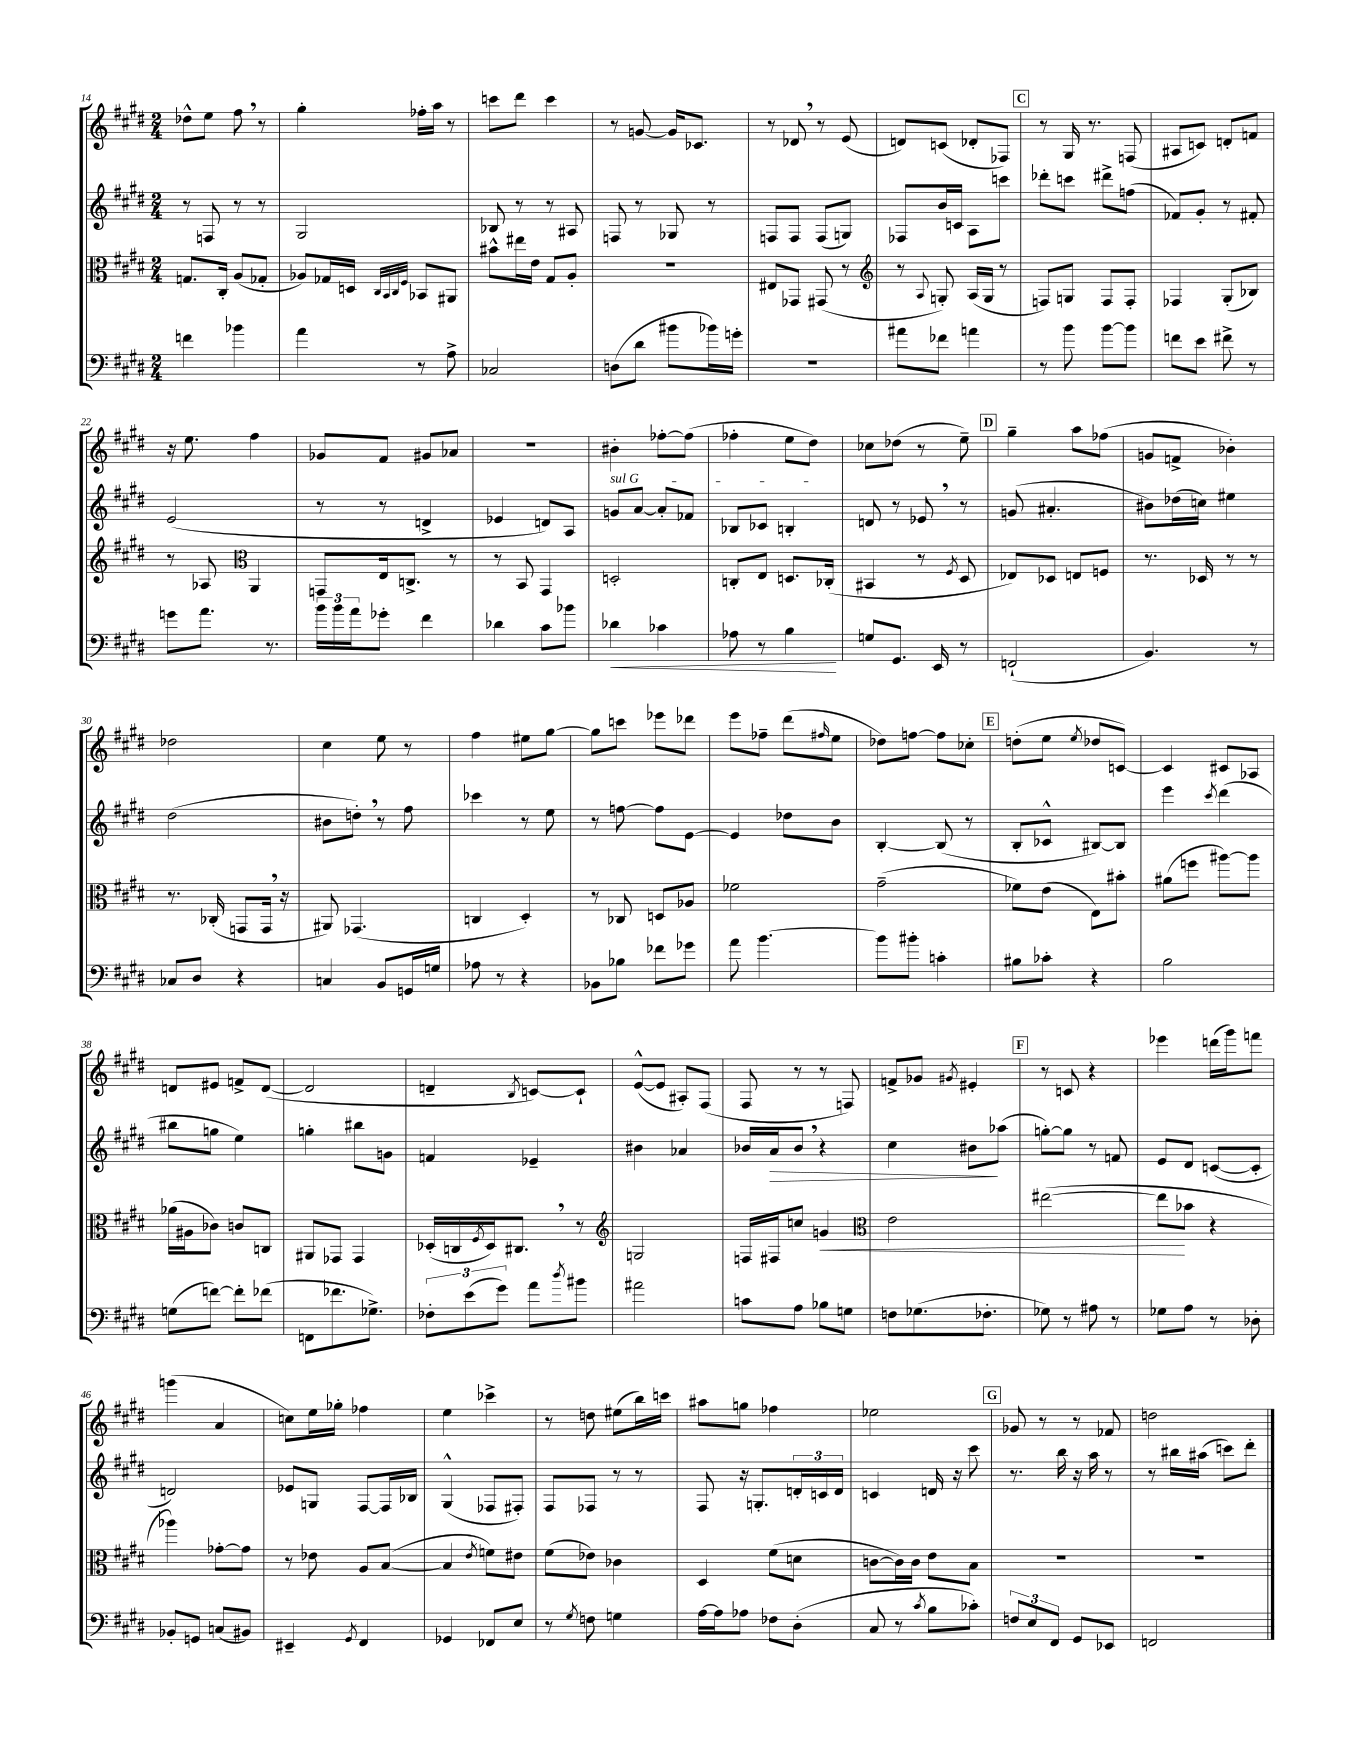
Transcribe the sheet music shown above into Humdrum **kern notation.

**kern	**kern	**kern	**kern
*staff4	*staff3	*staff2	*staff1
*clefF4	*clefC3	*clefG2	*clefG2
*k[f#c#g#d#]	*k[f#c#g#d#]	*k[f#c#g#d#]	*k[f#c#g#d#]
*M2/4	*M2/4	*M2/4	*M2/4
4f\	8.G/L	8r	8dd-^^\L
.	.	8F/	8ee\J
.	16C#'/Jk	.	.
4b-\	(8A/L	8r	8ff#\
.	8G-'/J	8r	8r
=	=	=	=
4a\	8A-/L)	2G#/	4gg#'\
.	16G-/L	.	.
.	16D/JJ	.	.
.	32qqC#/LLL	.	.
.	32qqBB/	.	.
.	32qqC#/	.	.
.	32qqF#/JJJ	.	.
8r	8BB-/L	.	16ff-'\LL
.	.	.	16aa\JJ
8A^\	8AA#/J	.	8r
=	=	=	=
2C-/	8b#^^\L	8B-/	8ccc\L
.	16ee#\L	8r	8ddd#\J
.	16e\JJ	.	.
.	8G#/L	8r	4ccc\
.	8A'/J	8A#/	.
=	=	=	=
(8D\L	2r	8F/	8r
8d#\J	.	8r	[8g/
8b#\L	.	8G-/	16g/]LK
.	.	.	8.c-/J
16b-\L)	.	8r	.
16g'\JJ	.	.	.
=	=	=	=
2r	8E#/L	8F/L	8r
.	8GG-/J	8F/J	8d-/
.	(8GG#/	(8F/L	8r
.	8r	8G/J)	(8e/
=	=	=	=
*	*clefG2	*	*
8a#\L	8r	8F-/L	8d/L)
.	8qqA/	.	.
8f-\J	8G'/)	16b/L	(8c/J
.	.	16c/JJ	.
4a\	(16A/LL	8A\L	8d-'/L
.	16G/JJ	.	.
.	8r	8ccc\J	8F-/J)
=	=	=	=
8r	8F/L)	8ddd-'\L	8r
8b\	8G/J	8ccc\J	16G#/
.	.	.	8.r
[8b\L	8F/L	8ddd#^\L	.
8b\]J	8F'/J	(8ff\J	(8F/
=	=	=	=
8f\L	4F-/	8f-/L)	8A#/L
8e\J	.	8g#'/J	8c/J)
8f#^\	(8G#'/L	8r	8d'/L
8r	8B-/J)	8f#'/	8f/J
=	=	=	=
8g\L	8r	(2e/	16r
.	.	.	8.ee\
8.a\J	8A-/	.	.
*	*clefC3	*	*
.	4AA/	.	4ff#\
8.r	.	.	.
=	=	=	=
24b\LL	8GG/L	8r	8g-/L
24b\	.	.	.
24a\J	.	.	.
8g-'\J	16E/k	8r	8f#/J
.	8.C^/J	.	.
4f#\	.	4d^/	8g#/L
.	8r	.	8a-/J
=	=	=	=
4d-\	8r	4e-/	2r
.	8BB/	.	.
8c#\L	4GG#/	8d/L)	.
8b-\J	.	8A/J	.
=	=	=	=
4d-\	2D'/	8g/L	4b#'\
.	.	[8a/J	.
4c-\	.	8a'/]L	[8ff-'\L
.	.	8f-/J	(8ff-\]J
=	=	=	=
8A-\	8C'/L	8B-/L	4ff-'\
8r	8E/J	8c-/J	.
4B\	8.D/L	4B'/	8ee\L
.	.	.	8dd#\J)
.	(16C-'/Jk	.	.
=	=	=	=
8G/L	4BB#/	8d/	8cc-\L
8.GG#/J	.	8r	(8dd-\J
.	8r	8e-/	8r
16EE/	.	.	.
.	8qF#/	.	.
8r	8D#/	8r	8ee~\)
=	=	=	=
(2FF`/	8E-/L)	(8g/	4gg#~\
.	8D-/J	4.a#'/	.
.	8E/L	.	8aa\L
.	8F/J	.	(8ff-\J
=	=	=	=
4.BB/)	8.r	8b#\L)	8g/L
.	.	(16dd-\L	8f^/J
.	16D-/	16cc\JJ)	.
.	8r	4ee#\	4b-'\)
8r	8r	.	.
=	=	=	=
8C-/L	8.r	(2dd#\	2dd-\
8D#/J	.	.	.
.	(16C-'/	.	.
4r	8GG/L	.	.
.	16GG/Jk	.	.
.	16r	.	.
=	=	=	=
4C/	8AA#/)	8b#\L	4cc#\
.	(4.GG-/	8dd'\J)	.
8BB/L	.	8r	8ee\
16GG/L	.	8ff#\	8r
16G/JJ	.	.	.
=	=	=	=
8A-\	4C/	4ccc-\	4ff#\
8r	.	.	.
4r	4D#'/)	8r	8ee#\L
.	.	8ee\	[8gg#\J
=	=	=	=
8BB-\L	8r	8r	8gg#\]L
8B-\J	8C-/	[8ff\	8ccc\J
8f-\L	8D/L	8ff\]L	8eee-\L
8g-\J	8A-/J	[8e\J	8ddd-\J
=	=	=	=
8a\	2f-\	4e/]	8eee\L
[4.b\	.	.	8ff-~\J
.	.	8dd-\L	(8ddd#\L
.	.	.	16qqff#/
.	.	8b\J	8ee\J
=	=	=	=
8b\]L	(2g#~\	[4B'/	8dd-\L)
8b#'\J	.	.	[8ff\J
4c'\	.	(8B/]	8ff\]L
.	.	8r	8cc-'\J
=	=	=	=
8B#\L	8f-\L)	8B'/L	(8dd'\L
8c-'\J	(8e\J	8c-^^/J	8ee\J
.	.	.	8qee/
4r	8E\L)	[8B#/L)	8dd-/L
.	8b#'\J	8B#/]J	[8c/J)
=	=	=	=
2B\	(8a#\L	4eee\	4c/]
.	8ff\J	.	.
.	.	8qccc#/	.
.	[8aa#\L)	(4ddd#\	8c#/L
.	8aa#\]J	.	8A-/J
=	=	=	=
(8G\L	(16a-\LL	8bb#\L	8d/L
.	16A#\J	.	.
[8f\J)	8c-\J)	8gg\J	8e#/J
8f'\]L	8c/L	4ee\)	8f^/L
(8f-\J	8C/J	.	([8d/J
=	=	=	=
8FF\L	8AA#/L	4gg'\	2d/]
8.f-\	8GG-/J	.	.
.	4GG-/	8bb#\L	.
8.G-^\J)	.	.	.
.	.	8g\J	.
=	=	=	=
12F-'\L	(16D-'/LL	4f/	4d~/
.	16C/	.	.
(12e\	.	.	.
.	8qF#/	.	.
.	16D-/J)	.	.
12g#\J)	.	.	.
.	8.C#/J	.	.
.	.	.	8qB/
8a\L	.	4e-~/	[8c/L)
8qdd#/	.	.	.
8b#\J	8r	.	8c`/]J
=	=	=	=
*	*clefG2	*	*
2a#\	2G/	4b#\	([8e^^/L
.	.	.	8e/]J
.	.	4a-/	8A#'/L)
.	.	.	(8F#/J
=	=	=	=
8c\L	16F/LL	16b-/LL	8F#/
.	16F#/J	16a/J	.
8A\J	8cc/J	8b-/J	8r
8B-\L	4g/	4r	8r
8G\J	.	.	8F/)
=	=	=	=
*	*clefC3	*	*
8F\L	2e\	4cc#\	8f^/L
(8.G-\	.	.	8g-/J
.	.	.	8qg#/
.	.	8b#\L	4e#'/
8.F-'\J	.	.	.
.	.	(8aa-\J	.
=	=	=	=
8G-\)	([2ee#\	[8gg'\L)	8r
8r	.	8gg\]J	8c/
8A#\	.	8r	4r
8r	.	8f/	.
=	=	=	=
8G-\L	8ee#\]L	8e/L	4eee-\
8A\J	8b-\J	8d#/J	.
8r	4r	([8c/L	(16ddd\LL
.	.	.	16ggg#\J)
8D-'\	.	8c'/]J	8fff\J
=	=	=	=
8BB-'/L	4aa-\)	2d/)	(4ggg\
8GG/J	.	.	.
(8C/L	[8g-'\L	.	4a/
8BB#/J)	8g-\]J	.	.
=	=	=	=
4EE#~/	8r	8e-/L	8cc\L)
.	8e-\	8G/J	16ee\L
.	.	.	16gg-'\JJ
8qGG#/	.	.	.
4FF#/	8A/L	[8F#/L	4ff-\
.	([8B/J	16F#/]L	.
.	.	16B-/JJ	.
=	=	=	=
4GG-/	4B/]	(4G#^^/	4ee\
.	8qe/	.	.
8FF-/L	8f\L)	8F-/L	4ccc-^\
8E/J	8e#\J	8F#'/J)	.
=	=	=	=
8r	(8f#\L	8F#/L	8r
8qG#/	.	.	.
8F\	8e-\J)	8F-/J	8dd\
4G\	4c-\	8r	(8ee#\L
.	.	8r	16bb\L)
.	.	.	16ccc\JJ
=	=	=	=
[16A\LL	4D#/	8F#/	8aa#\L
16A\]J	.	.	.
8A-\J	.	16r	8gg\J
.	.	8.G'/L	.
8F-\L	(8f#\L	.	4ff-\
(8D#'\J	8d\J	24d'/L	.
.	.	24c/	.
.	.	24d/JJ	.
=	=	=	=
8C#/	[8c\L	4c/	2ee-\
8r	16c\]L)	.	.
.	16c\JJ	.	.
8qc#/	.	.	.
8B\L	8e\L	16d/	.
.	.	16r	.
8c-'\J)	8B\J	8ccc#\	.
=	=	=	=
12F/L	2r	8.r	8g-/
12E/	.	.	.
.	.	.	8r
12FF#/J	.	.	.
.	.	16bb\	.
8GG#/L	.	16r	8r
.	.	16aa\	.
8EE-/J	.	8r	8f-/
=	=	=	=
2FF/	2r	8r	2dd\
.	.	16bb#\LL	.
.	.	(16aa#\JJ	.
.	.	8ccc\L)	.
.	.	8ddd#'\J	.
==	==	==	==
*-	*-	*-	*-
